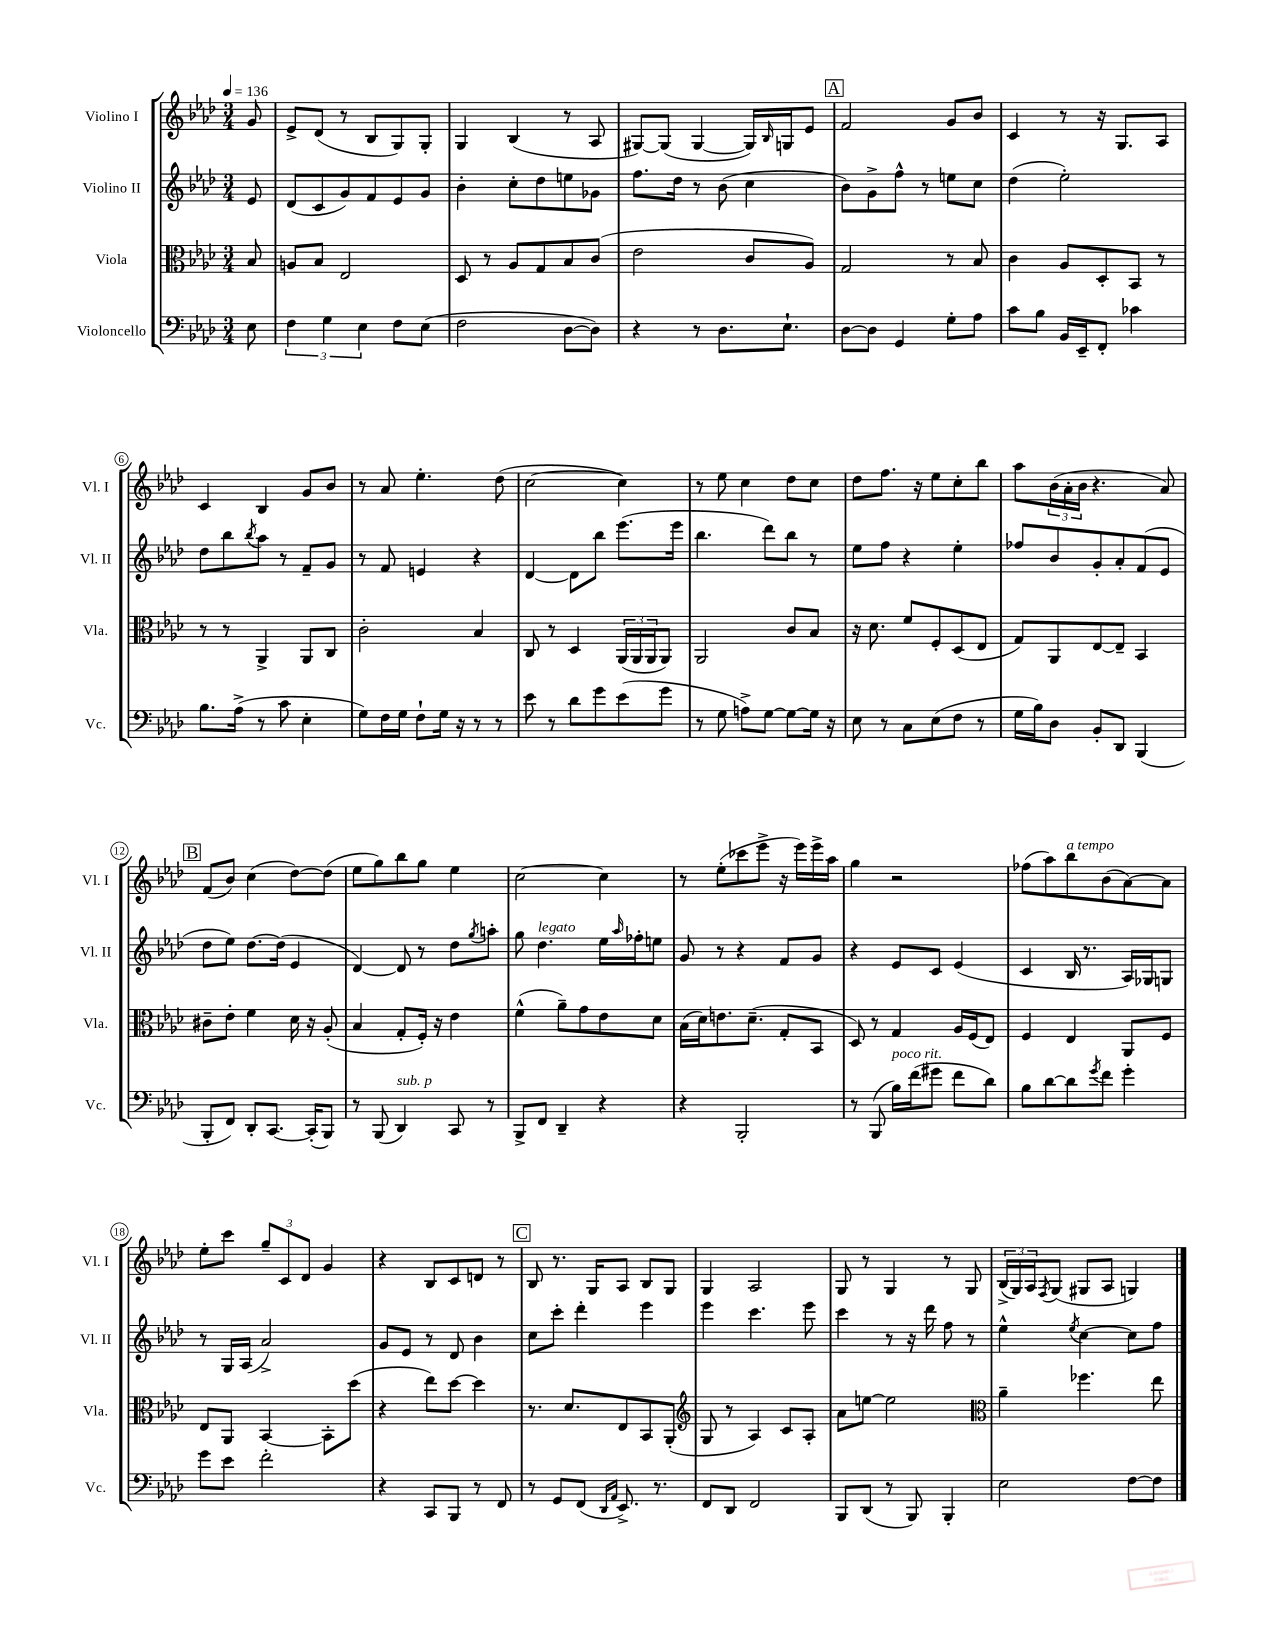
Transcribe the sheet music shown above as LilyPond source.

<<
\new StaffGroup <<
\new Staff = "s0" \with { instrumentName = "Violino I" shortInstrumentName = "Vl. I" } {
    \clef treble \key aes \major \numericTimeSignature \time 3/4 \partial 8 \tempo 4 = 136
    g'8 |
    ees'8-> des'8( r8 bes8 g8) g8-. |
    g4 bes4( r8 aes8 |
    gis8~) gis8( gis4~ gis16) \grace { bes16 } g16 ees'8 |
    \mark \markup { \box "A" } f'2 g'8 bes'8 |
    c'4 r8 r16 g8. aes8 |
    c'4 bes4 g'8 bes'8 |
    r8 aes'8 ees''4.-. des''8( |
    c''2~ c''4) |
    r8 ees''8 c''4 des''8 c''8 |
    des''8 f''8. r16 ees''8 c''8-. bes''8 |
    aes''8 \tuplet 3/2 { bes'16( aes'16-. bes'16 } r4. aes'8) |
    \mark \markup { \box "B" } f'8( bes'8) c''4( des''8~) des''8( |
    ees''8 g''8) bes''8 g''8 ees''4 |
    c''2~ c''4 |
    r8 ees''8-.( ces'''8 ees'''8-> r16 ees'''16) ees'''16-> aes''16 |
    g''4 r2 |
    fes''8( aes''8) bes''8^\markup { \italic "a tempo" } bes'8( aes'8~) aes'8 |
    ees''8-. c'''8 \tuplet 3/2 { g''8-- c'8 des'8 } g'4 |
    r4 bes8 c'8 d'8 r8 |
    \mark \markup { \box "C" } bes8 r8. g16 aes8 bes8 g8 |
    g4 aes2 |
    g8 r8 g4 r8 g8 |
    \tuplet 3/2 { bes16->( g16) aes16 } \acciaccatura { f8 } g8( gis8 aes8 g4) \bar "|." |
}
\new Staff = "s1" \with { instrumentName = "Violino II" shortInstrumentName = "Vl. II" } {
    \clef treble \key aes \major \numericTimeSignature \time 3/4 \partial 8
    ees'8 |
    des'8( c'8 g'8) f'8 ees'8 g'8 |
    bes'4-. c''8-. des''8 e''8 ges'8 |
    f''8. des''16 r8 bes'8( c''4 |
    \mark \markup { \box "A" } bes'8) g'8-> f''8-^ r8 e''8 c''8 |
    des''4( ees''2-.) |
    des''8 bes''8 \acciaccatura { bes''8 } aes''8 r8 f'8-- g'8 |
    r8 f'8 e'4 r4 |
    des'4~ des'8 bes''8 ees'''8.( ees'''16 |
    bes''4. des'''8) bes''8 r8 |
    ees''8 f''8 r4 ees''4-. |
    fes''8 bes'8 g'8-. aes'8-. f'8( ees'8 |
    \mark \markup { \box "B" } des''8 ees''8) des''8.~ des''16( ees'4 |
    des'4~) des'8 r8 des''8 \acciaccatura { g''8 } a''8-. |
    g''8 des''4.^\markup { \italic "legato" } ees''16 \grace { aes''16 } fes''16-. e''8 |
    g'8 r8 r4 f'8 g'8 |
    r4 ees'8 c'8 ees'4( |
    c'4 bes16 r8. aes16) ges16 g8 |
    r8 g16 aes16( aes'2->) |
    g'8 ees'8 r8 des'8 bes'4 |
    \mark \markup { \box "C" } c''8 c'''8-. des'''4-. ees'''4 |
    ees'''4 c'''4. ees'''8 |
    c'''4 r8 r16 des'''16 f''8 r8 |
    ees''4-^ \acciaccatura { ees''8 } c''4~ c''8 f''8 \bar "|." |
}
\new Staff = "s2" \with { instrumentName = "Viola" shortInstrumentName = "Vla." } {
    \clef alto \key aes \major \numericTimeSignature \time 3/4 \partial 8
    bes8 |
    a8 bes8 ees2 |
    des8 r8 aes8 g8 bes8 c'8( |
    ees'2 c'8 aes8) |
    \mark \markup { \box "A" } g2 r8 bes8 |
    c'4 aes8 des8-. bes,8 r8 |
    r8 r8 aes,4-> aes,8 c8 |
    c'2-. bes4 |
    c8 r8 des4 \tuplet 3/2 { aes,16( aes,16 aes,16 } aes,8) |
    aes,2 c'8 bes8 |
    r16 des'8. f'8 f8-. des8( ees8 |
    g8) aes,8 ees8~ ees8-- bes,4 |
    \mark \markup { \box "B" } cis'8-- ees'8-. f'4 des'16 r16 aes8-.( |
    bes4 g8-. f16-.) r16 ees'4 |
    f'4-^( aes'8--) g'8 ees'8 des'8 |
    bes16( des'16) e'8. des'8.--( g8-. bes,8 |
    des8) r8 g4 aes16 f16( ees8) |
    f4 ees4 aes,8 f8 |
    ees8 aes,8 bes,4~ bes,8-. des''8( |
    r4 ees''8) des''8~ des''4 |
    \mark \markup { \box "C" } r8. des'8. ees8 bes,8 aes,8-.( |
    \clef treble g8 r8 aes4) c'8 aes8-. |
    aes'8 e''8~ e''2 |
    \clef alto aes'4-- fes''4. ees''8 \bar "|." |
}
\new Staff = "s3" \with { instrumentName = "Violoncello" shortInstrumentName = "Vc." } {
    \clef bass \key aes \major \numericTimeSignature \time 3/4 \partial 8
    ees8 |
    \tuplet 3/2 { f4 g4 ees4 } f8 ees8( |
    f2 des8~ des8) |
    r4 r8 des8. ees8.-! |
    \mark \markup { \box "A" } des8~ des8 g,4 g8-. aes8 |
    c'8 bes8 bes,16 ees,16-- f,8-. ces'4 |
    bes8. aes16->( r8 c'8 ees4-. |
    g8) f16 g16 f8-! g16 r16 r8 r8 |
    ees'8 r8 des'8 g'8 ees'8( g'8 |
    r8 g8 a8->) g8~ g8~ g16 r16 |
    ees8 r8 c8 ees8( f8 r8 |
    g16 bes16) des8 bes,8-. des,8 bes,,4( |
    \mark \markup { \box "B" } bes,,8-. f,8) des,8-. c,8.~ c,16-.( bes,,8) |
    r8 bes,,8( des,4^\markup { \italic "sub. p" }) c,8 r8 |
    bes,,8-> f,8 des,4-- r4 |
    r4 bes,,2-. |
    r8 bes,,8( bes16^\markup { \italic "poco rit." }) f'16( gis'8 f'8 des'8) |
    bes8 des'8~ des'8 \acciaccatura { g'8 } f'8 g'4-. |
    g'8 ees'8 f'2-. |
    r4 c,8 bes,,8 r8 f,8 |
    \mark \markup { \box "C" } r8 g,8 f,8( \grace { des,16 aes,16 } ees,8.->) r8. |
    f,8 des,8 f,2 |
    bes,,8 des,8( r8 bes,,8) bes,,4-. |
    ees2 f8~ f8 \bar "|." |
}
>>
>>
\layout { \context { \Score \override BarNumber.stencil = #(make-stencil-circler 0.1 0.3 ly:text-interface::print) } }
